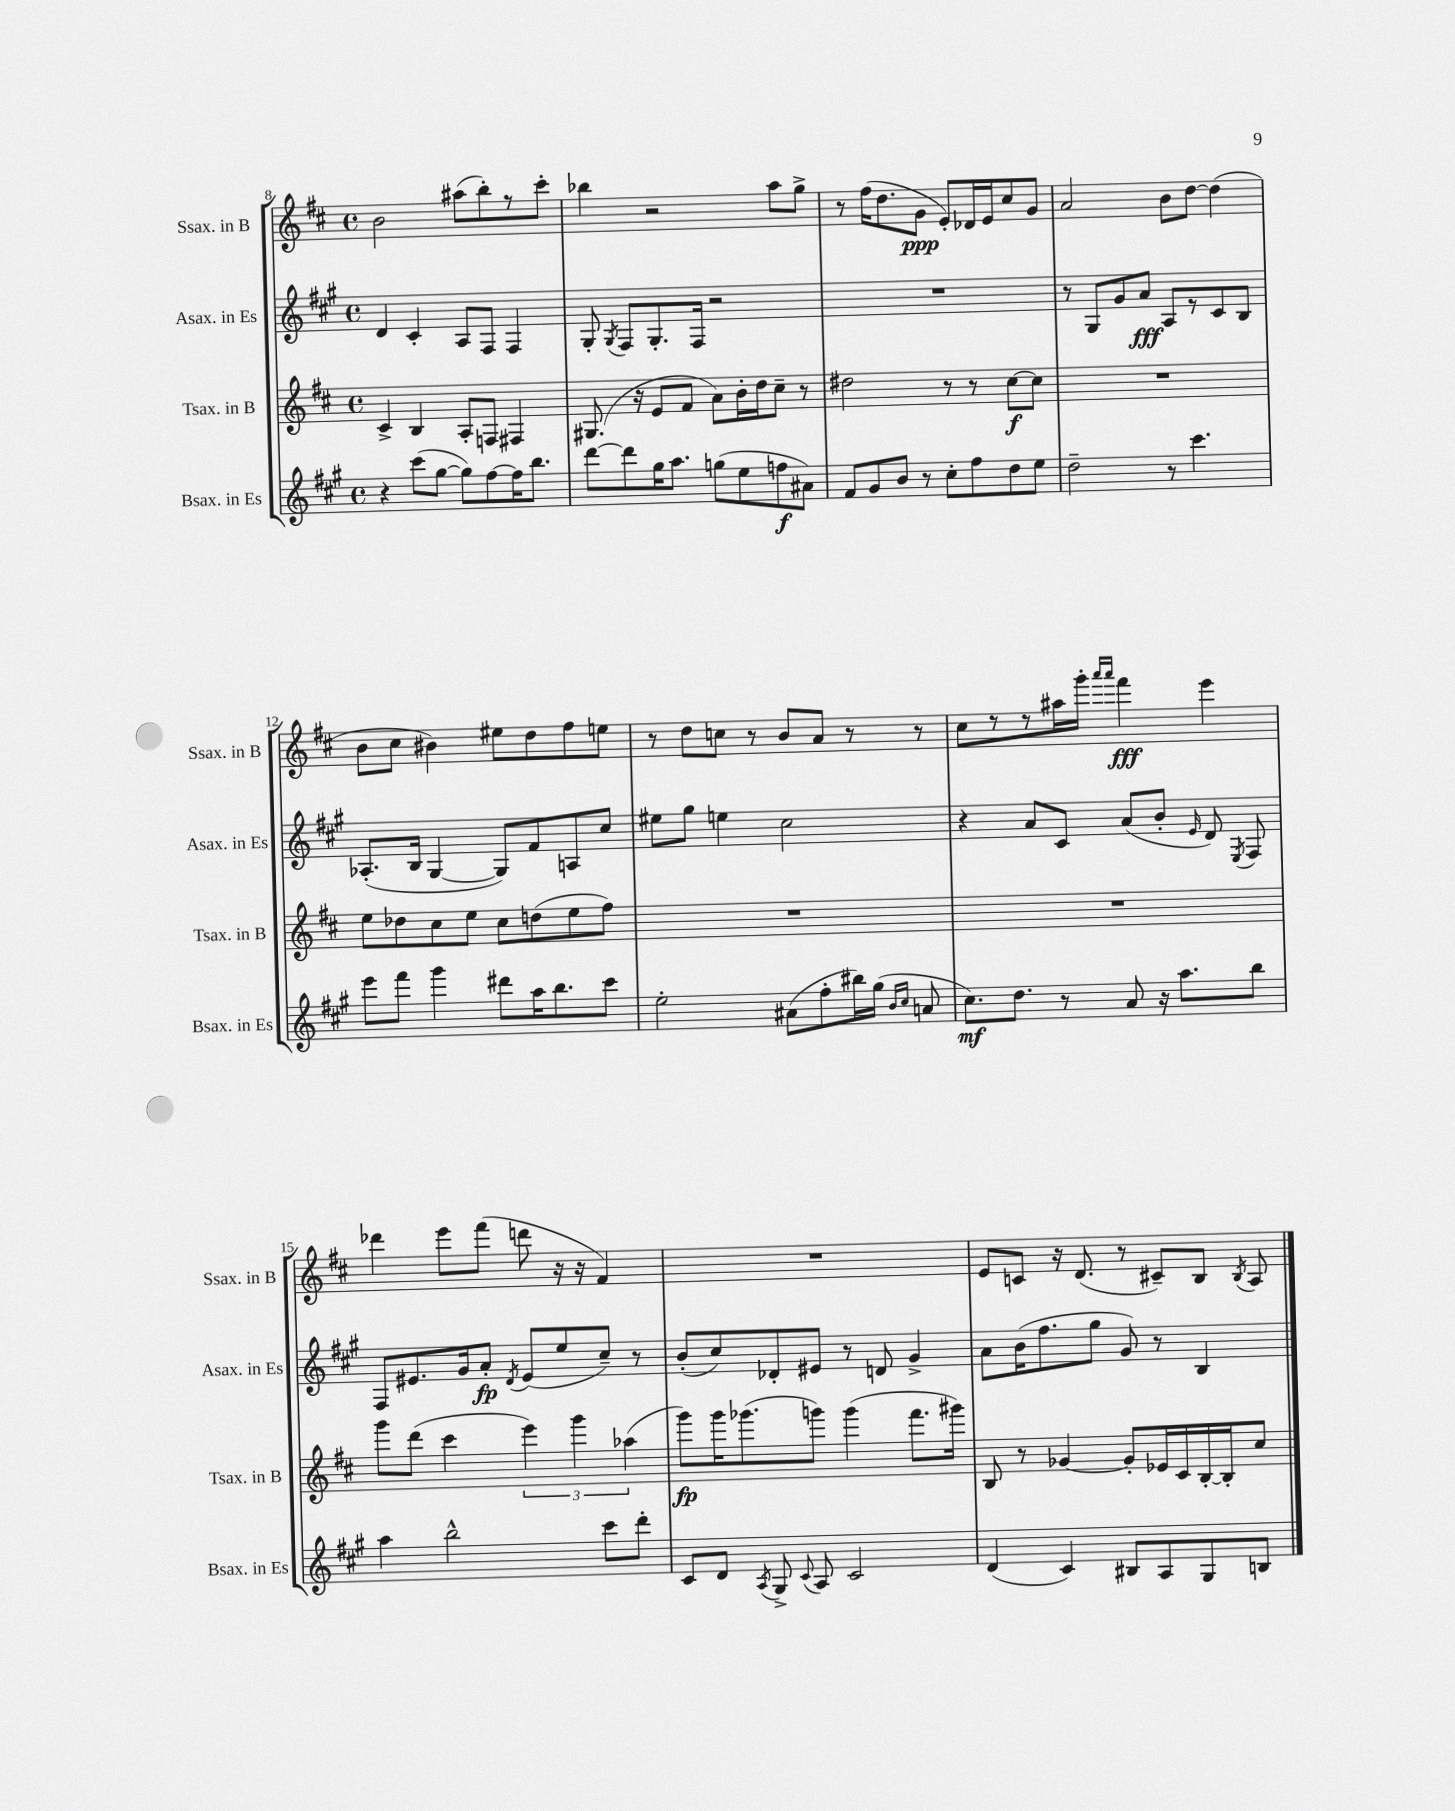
<<
\new StaffGroup <<
\new Staff = "s0" \with { instrumentName = "Ssax. in B" shortInstrumentName = "Ssax. in B" } {
    \clef treble \key d \major \defaultTimeSignature \time 4/4
    \autoBeamOff b'2 ais''8[( b''8-.) r8 cis'''8]-. |
    bes''4 r2 a''8[ g''8]-> |
    r8 fis''16[( d''8. g'8]\ppp e'8[-.) des'16 e'16 cis''8 g'8] |
    a'2 b'8[ d''8]~ d''4( |
    b'8[ cis''8] bis'4) eis''8[ d''8 fis''8 e''8] |
    r8 d''8[ c''8] r8 b'8[ a'8] r8 r8 |
    cis''8[ r8 r8 ais''16 g'''16]-. \grace { a'''16[ a'''16] } fis'''4\fff e'''4 |
    des'''4 e'''8[ fis'''8]( d'''8 r16 r16 fis'4) |
    R1 |
    e'8[ c'8] r16 d'8.( r8 cis'8[--) b8] \acciaccatura { b8 } a8 \bar "|." |
}
\new Staff = "s1" \with { instrumentName = "Asax. in Es" shortInstrumentName = "Asax. in Es" } {
    \clef treble \key a \major \defaultTimeSignature \time 4/4
    \autoBeamOff d'4 cis'4-. a8[ fis8] fis4 |
    gis8-. \acciaccatura { gis8 } fis8[ gis8.-. fis16] r2 |
    R1 |
    r8 gis8[ gis'8 a'8]\fff a8[ r8 cis'8 b8] |
    aes8.[-.( b16] gis4~ gis8[) fis'8 a8 cis''8] |
    eis''8[ gis''8] e''4 cis''2 |
    r4 a'8[ cis'8] a'8[( b'8]-. \grace { e'16 } d'8) \acciaccatura { e8 } fis8 |
    fis8[ eis'8. gis'16 a'8]-.\fp \acciaccatura { d'8 } eis'8[( e''8 cis''8]--) r8 |
    b'8[-.( cis''8) des'8-. eis'8] r8 d'8 gis'4-> |
    a'8[ b'16( fis''8. gis''8] gis'8) r8 b4 \bar "|." |
}
\new Staff = "s2" \with { instrumentName = "Tsax. in B" shortInstrumentName = "Tsax. in B" } {
    \clef treble \key d \major \defaultTimeSignature \time 4/4
    \autoBeamOff cis'4-> b4 a8[-. f8] fis4 |
    gis8.( r16 e'8[ fis'8] a'8[) b'16-. d''16 cis''8]-- r8 |
    dis''2 r8 r8 cis''8[~\f cis''8] |
    R1 |
    e''8[ des''8 cis''8 e''8] cis''8[ d''8( e''8 fis''8]) |
    R1 |
    R1 |
    g'''8[ d'''8]( cis'''4 \tuplet 3/2 { e'''4) g'''4 aes''4( } |
    g'''8[\fp) g'''16 ges'''8.( g'''8]) g'''4( fis'''8.[ gis'''16]) |
    b8 r8 ges'4~ ges'8[-. ees'16 cis'16 b16~-. b16-. cis''8] \bar "|." |
}
\new Staff = "s3" \with { instrumentName = "Bsax. in Es" shortInstrumentName = "Bsax. in Es" } {
    \clef treble \key a \major \defaultTimeSignature \time 4/4
    \autoBeamOff r4 cis'''8[( gis''8]~ gis''8[) fis''8~ fis''16 b''8.] |
    d'''8[~ d'''8 gis''16 a''8.] g''8[( e''8 f''8\f ais'8]) |
    fis'8[ gis'8 b'8] r8 cis''8[-. fis''8 d''8 e''8] |
    d''2-- r8 cis'''4. |
    e'''8[ fis'''8] gis'''4 dis'''8[ a''16 b''8. cis'''8] |
    e''2-. ais'8[( fis''8-. bis''16) gis''16]( \grace { b'16[ cis''16] } a'8 |
    cis''8.[\mf) d''8.] r8 a'8 r16 a''8.[ b''8] |
    a''4 b''2-^ cis'''8[ d'''8]-. |
    cis'8[ d'8] \acciaccatura { a8 } gis8-> \appoggiatura { cis'8 } a8 cis'2 |
    d'4( cis'4) bis8[ a8 gis8 b8] \bar "|." |
}
>>
>>
\layout { \context { \Score currentBarNumber = #8 } }
